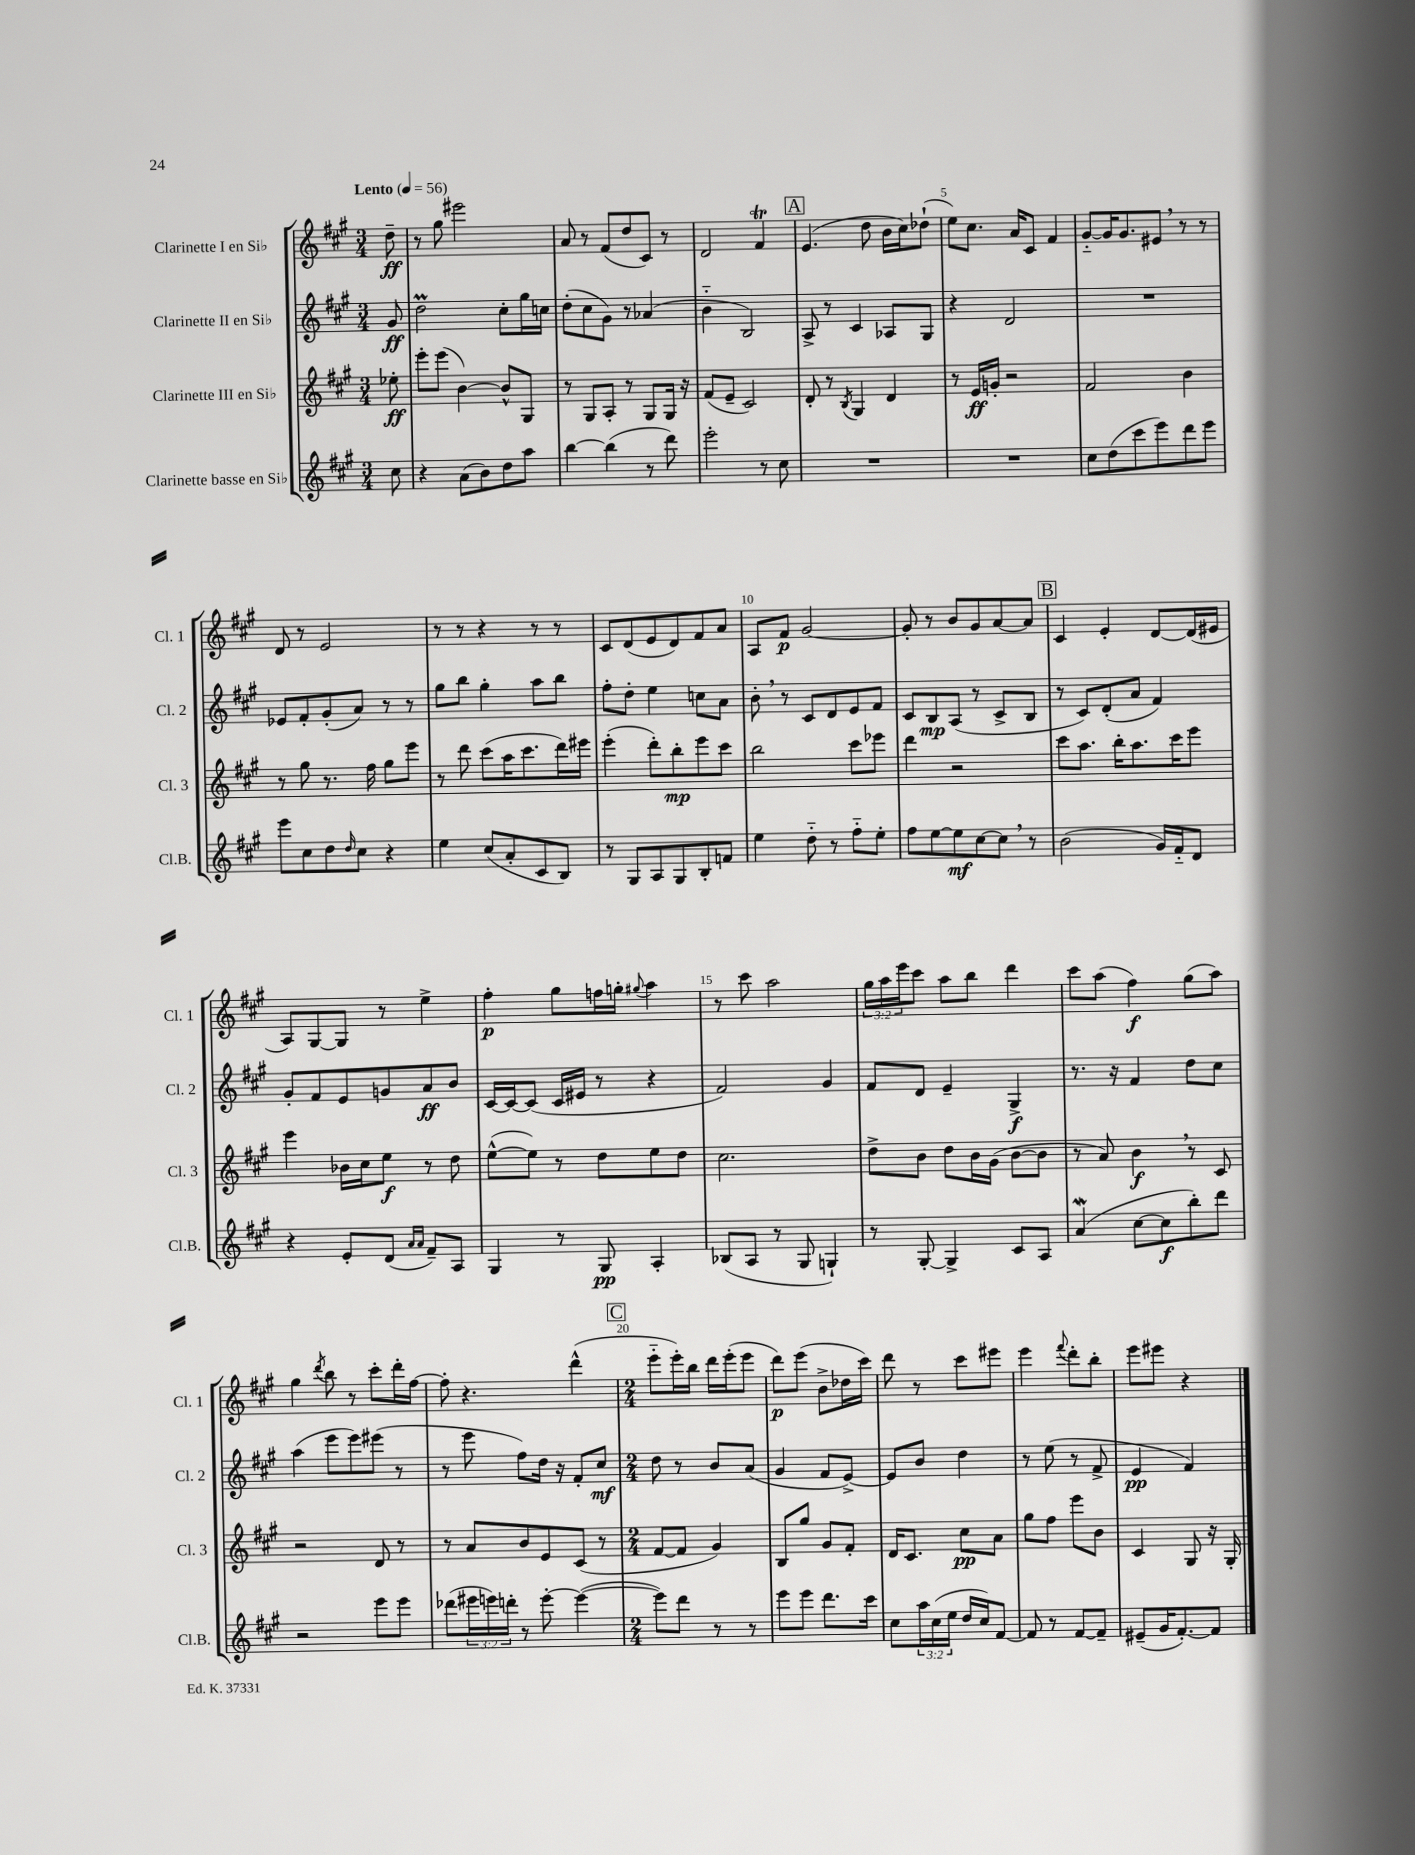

**kern	**kern	**kern	**kern
*staff4	*staff3	*staff2	*staff1
*clefG2	*clefG2	*clefG2	*clefG2
*k[f#c#g#]	*k[f#c#g#]	*k[f#c#g#]	*k[f#c#g#]
*M3/4	*M3/4	*M3/4	*M3/4
*MM56	*MM56	*MM56	*MM56
8cc#	8ee-'	8g#	8dd~
=	=	=	=
4r	8eee'	2dd	8r
.	(8eee	.	8gg#
(8a	[4b)	.	2eee#
8b)	.	.	.
8dd	8b^^]	8cc#'	.
8aa	8G#	16gg#	.
.	.	16cc	.
=	=	=	=
[4bb	8r	(8dd'	8a
.	8G#	8cc#	8r
(4bb]	8A'	8g#)	(8f#
.	8r	8r	8dd
8r	8G#	(4a-	8c#)
8ddd)	16G#	.	8r
.	16r	.	.
=	=	=	=
2eee'	(8f#	4b'~	2d
.	8e~	.	.
.	2c#)	2B)	.
8r	.	.	4f#
8cc#	.	.	.
=	=	=	=
2.r	8d'	8A^	(4.e
.	8r	8r	.
.	8qB	.	.
.	4G#	4c#	.
.	.	.	8dd
.	4d	8A-	16b
.	.	.	16cc#)
.	.	8G#	(8dd-`
=	=	=	=
2.r	8r	4r	8ee)
.	16e	.	8.cc#
.	16g'	.	.
.	2r	2d	.
.	.	.	16a
.	.	.	8c#
.	.	.	4f#
=	=	=	=
8cc#	2f#	2.r	[8g#'~
(8dd	.	.	16g#]
.	.	.	8.g#
8ccc#	.	.	.
8eee)	.	.	8e#
8ddd	4b	.	8r
8eee	.	.	8r
=	=	=	=
8eee	8r	8e-	8d
8cc#	8gg#	8f#'	8r
8dd	8.r	(8g#'	2e
16qqdd	.	.	.
8cc#	.	8a)	.
.	16ff#	.	.
4r	8gg#	8r	.
.	8eee	8r	.
=	=	=	=
4ee	8r	8gg#	8r
.	8ddd	8bb	8r
(8cc#	(8ccc#	4gg#'	4r
8a'	16aa	.	.
.	8.ccc#	.	.
8c#	.	8aa	8r
8B)	16ddd)	8bb	8r
.	16eee#	.	.
=	=	=	=
8r	(4eee'	8ff#'	8c#
8G#	.	8dd'	(8d
8A	8ddd')	4ee	8e
8G#	8bb'	.	8d)
8B'	8eee	8cc	8f#
8f	8ccc#	8a	8a
=	=	=	=
4ee	2bb	8b'	8A
.	.	8r	8f#
8dd'~	.	8c#	[2g#
8r	.	8d	.
8ff#'~	8ccc#	8e	.
8ee'	8eee-	8f#	.
=	=	=	=
8ff#	4ddd	8c#	8g#']
[8ee	.	8B	8r
8ee]	2r	(8A	8b
[8cc#	.	8r	8g#
8cc#]	.	8c#^	[8a
8r	.	8B	8a]
=	=	=	=
(2b	8ccc#	8r	4c#
.	8.aa	8c#)	.
.	.	(8d'	4e'
.	16bb'	.	.
.	8.aa	8a	.
16g#)	.	4f#)	[8d
16f#'~	16ccc#	.	.
8d	8eee	.	(16d]
.	.	.	16e#
=	=	=	=
4r	4eee	8g#'	8A)
.	.	8f#	[8G#
8e'	16b-	8e	8G#]
.	16cc#	.	.
(8d	8ee	8g	8r
16qqa	.	.	.
16qqa	.	.	.
8f#~)	8r	8a	4ee^
8A	8dd	8b	.
=	=	=	=
4G#	([8ee^^	[16c#	4ff#'
.	.	16c#_	.
.	8ee])	(8c#]	.
8r	8r	16c#	8gg#
.	.	16e#	.
8G#	8dd	8r	16ff
.	.	.	16gg'
.	.	.	8qqgg#
4A'	8ee	4r	4aa
.	8dd	.	.
=	=	=	=
(8B-	2.cc#	2f#)	8r
8A	.	.	8ccc#
8r	.	.	2aa
8G#	.	.	.
4G`)	.	4g#	.
=	=	=	=
8r	8dd^	8f#	24gg#
.	.	.	24aa
.	.	.	24eee
[8G#'	8b	8d	8ccc#
4G#^]	8dd	4e~	8aa
.	16b	.	8bb
.	(16g#	.	.
8c#	[8b	4G#^	4ddd
8A	8b]	.	.
=	=	=	=
(4a	8r	8.r	8ccc#
.	8a)	.	(8aa
.	.	16r	.
[8cc#	4b	4f#	4ff#)
8cc#]	.	.	.
8bb')	8r	8dd	(8gg#
8ddd	8c#	8cc#	8aa)
=	=	=	=
2r	2r	(4aa	4gg#
.	.	.	8qddd
.	.	8eee	8bb
.	.	8eee)	8r
8eee	8d	(8eee#	8ccc#'
8eee	8r	8r	16ddd'
.	.	.	[16ff#
=	=	=	=
(8ddd-	8r	8r	8ff#']
24eee#	8a	8eee	4.r
24eee)	.	.	.
24ddd'	.	.	.
8r	8b	8ff#)	.
[8eee'	8e	16dd	.
.	.	16r	.
(4eee_	(8c#	8f#'	(4ddd^^
.	8r	8cc#	.
=	=	=	=
*M2/4	*M2/4	*M2/4	*M2/4
8eee])	[8f#	8dd	8eee'~
8ddd	8f#]	8r	16eee')
.	.	.	16bb
8r	4g#)	8b	16ddd
.	.	.	(16eee'
8r	.	(8a	8eee
=	=	=	=
8eee	8B	4g#	8ddd)
8eee	8gg#	.	(8eee
8.ddd	8g#	8f#	8b^
.	8f#'	[8e^)	16dd-
16ccc#	.	.	16ccc#)
=	=	=	=
8cc#	16d	8e]	8ddd
.	8.c#	.	.
24aa	.	8b	8r
(24cc#	.	.	.
24ee	.	.	.
16dd	8cc#	4dd	8ccc#
16cc#)	.	.	.
[8f#	8a	.	8eee#
=	=	=	=
8f#]	8gg#	8r	4eee
8r	8ff#	(8ee	.
.	.	.	8qqfff#
[8f#	8eee	8r	8ddd'
8f#~]	8b	8f#^	8bb'
=	=	=	=
(8e#~	4c#	4e	8eee
16g#	.	.	8eee#
[8.f#')	.	.	.
.	8G#	4f#)	4r
8f#]	16r	.	.
.	16G#'	.	.
==	==	==	==
*-	*-	*-	*-
